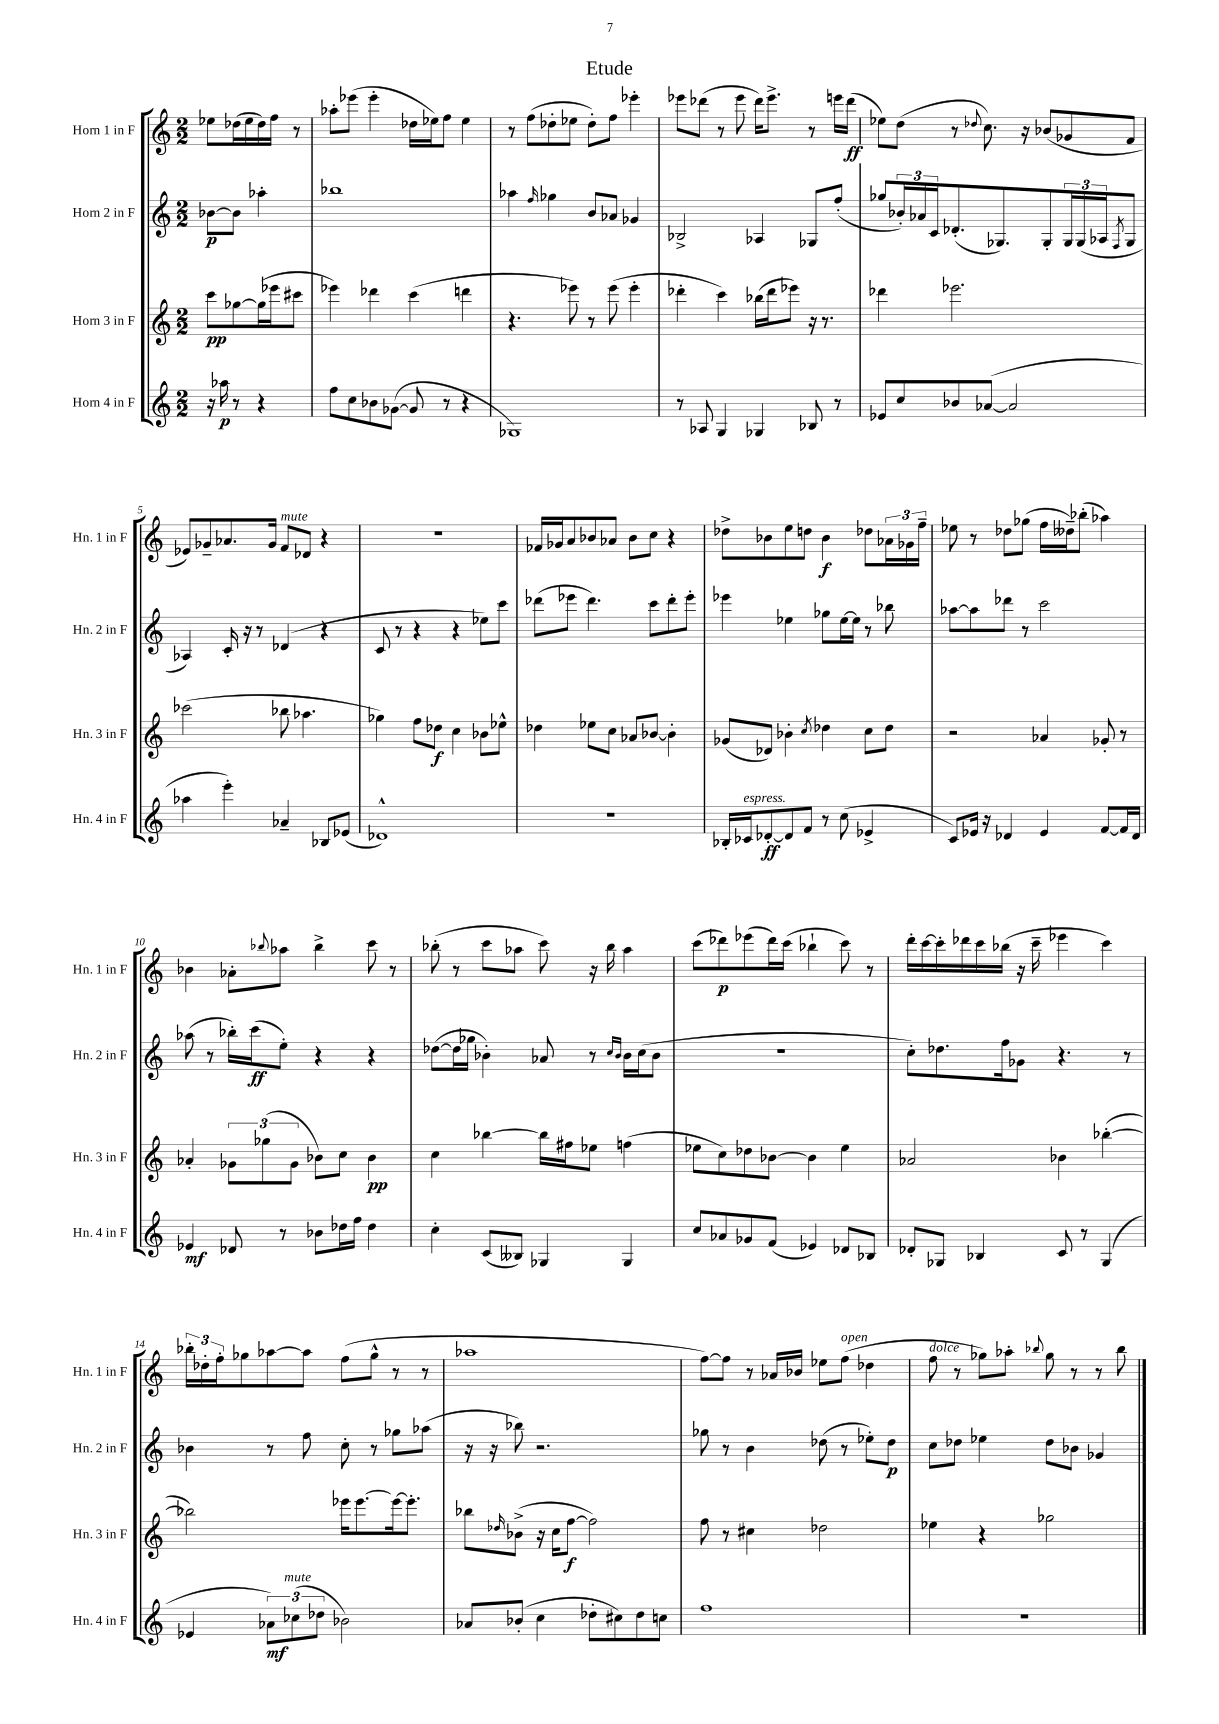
\header { title = "Etude" }
<<
\new StaffGroup <<
\new Staff = "s0" \with { instrumentName = "Horn 1 in F" shortInstrumentName = "Hn. 1 in F" } {
    \clef treble \key c \major \numericTimeSignature \time 2/2 \partial 2
    ees''8 des''16( ees''16 des''16) f''16 r8 |
    aes''8-. ees'''8( ees'''4-. des''16 ees''16) f''8 ees''4 |
    r8 f''8( des''8-. ees''8 des''8-.) f''8 ees'''4-. |
    ees'''8 des'''8( r8 ees'''8 des'''16) ees'''8.-> r8 e'''16 des'''16\ff( |
    ees''8) d''8( r8 \appoggiatura { des''8 } c''8.) r16 bes'8( ges'8 f'8 |
    ees'8) ges'8-- aes'8. ges'16 f'8^\markup { \italic "mute" } des'8 r4 |
    R1 |
    fes'16 ges'16 a'8 bes'8 aes'8 bes'8 c''8 r4 |
    des''8-> bes'8 e''8 d''8 bes'4\f des''8 \tuplet 3/2 { aes'16 ges'16 f''16-- } |
    ees''8 r8 des''8 ges''8( f''16 deses''16--) bes''8-.( aes''4) |
    bes'4 aes'8-. \appoggiatura { bes''8 } aes''8 bes''4-> c'''8 r8 |
    bes''8-.( r8 c'''8 aes''8 c'''8) r16 bes''16 aes''4 |
    c'''8( des'''8\p) ees'''8( des'''16) c'''16( bes''4-! c'''8) r8 |
    d'''16-. c'''16~ c'''16-. des'''16 c'''16 bes''16( r16 c'''16-- ees'''4 c'''4) |
    \tuplet 3/2 { bes''16-. des''16-. f''16-. } ges''8 aes''8~ aes''8 f''8( ges''8-^ r8 r8 |
    aes''1 |
    f''8~) f''8 r8 aes'16 bes'16 ees''8 f''8^\markup { \italic "open" }( des''4 |
    f''8^\markup { \italic "dolce" } r8 ges''8) aes''8-. \appoggiatura { bes''8 } ges''8 r8 r8 bes''8 \bar "|." |
}
\new Staff = "s1" \with { instrumentName = "Horn 2 in F" shortInstrumentName = "Hn. 2 in F" } {
    \clef treble \key c \major \numericTimeSignature \time 2/2 \partial 2
    bes'8~\p bes'8 aes''4-. |
    bes''1 |
    aes''4 \grace { f''16 } ges''4 b'8 aes'8 ges'4 |
    bes2-> aes4 ges8 f''8-.( |
    ges''8 \tuplet 3/2 { bes'16-.) aes'16 c'16 } des'8.-.( ges8.) ges8-. \tuplet 3/2 { ges16 ges16( aes16 } \acciaccatura { f8 } ges8 |
    aes4) c'16-. r16 r8 des'4( r4 |
    c'8 r8 r4 r4 ees''8) c'''8 |
    des'''8( ees'''8 des'''4.) c'''8 des'''8-. ees'''8-. |
    ees'''4 ees''4 ges''8 ees''16~ ees''16 r8 bes''8 |
    aes''8~ aes''8 des'''8 r8 c'''2 |
    aes''8( r8 bes''16-.) c'''16\ff( e''8-.) r4 r4 |
    des''8~( des''16 ges''16 bes'4-.) aes'8 r8 \grace { c''16 bes'16 } bes'16 c''16( bes'8 |
    R1 |
    c''8-.) des''8. f''16 ges'8 r4. r8 |
    bes'4 r8 f''8 c''8-. r8 ges''8 aes''8( |
    r16 r16 bes''8) r2. |
    ges''8 r8 b'4 des''8( r8 ees''8-.) des''8\p |
    c''8 des''8 ees''4 des''8 bes'8 ges'4 \bar "|." |
}
\new Staff = "s2" \with { instrumentName = "Horn 3 in F" shortInstrumentName = "Hn. 3 in F" } {
    \clef treble \key c \major \numericTimeSignature \time 2/2 \partial 2
    c'''8\pp ges''8~ ges''16( ees'''16 cis'''8 |
    ees'''4) des'''4 c'''4( d'''4 |
    r4. ees'''8) r8 ees'''8( ees'''4-. |
    des'''4-. c'''4) bes''16( des'''16 ees'''8) r16 r8. |
    des'''4 ees'''2. |
    ces'''2( bes''8 aes''4. |
    ges''4) f''8 des''8\f c''4 bes'8 ees''8-^ |
    des''4 ees''8 c''8 aes'8 bes'8~ bes'4-. |
    ges'8( des'8) bes'4-. \acciaccatura { c''8 } des''4 c''8 des''8 |
    r2 aes'4 ges'8-. r8 |
    aes'4-. \tuplet 3/2 { ges'8 ges''8( ges'8 } bes'8) c''8 bes'4\pp |
    c''4 bes''4~ bes''16 fis''16 ees''8 f''4( |
    ees''8 c''8) des''8 bes'8~ bes'4 ees''4 |
    aes'2 bes'4 bes''4~-.( |
    bes''2) ees'''16 ees'''8.~ ees'''16~ ees'''8.-. |
    bes''8 \grace { des''16 } bes'8->( r16 c''16 f''8~\f f''2) |
    f''8 r8 cis''4 des''2 |
    ees''4 r4 ges''2 \bar "|." |
}
\new Staff = "s3" \with { instrumentName = "Horn 4 in F" shortInstrumentName = "Hn. 4 in F" } {
    \clef treble \key c \major \numericTimeSignature \time 2/2 \partial 2
    r16 aes''16\p r8 r4 |
    f''8 c''8 bes'8 ges'8~( ges'8 r8 r4 |
    ges1) |
    r8 aes8 g4 ges4 bes8 r8 |
    ees'8 c''8 bes'8 aes'8~( aes'2 |
    aes''4 e'''4-.) aes'4-- bes8 ees'8( |
    des'1-^) |
    R1 |
    bes16-. ces'16^\markup { \italic "espress." } des'8~-.\ff des'8 f'8 r8 c''8( ees'4-> |
    c'8) ees'16 r16 des'4 ees'4 f'8~ f'16 des'16 |
    ees'4\mf des'8 r8 bes'8 des''16 f''16 des''4 |
    c''4-. c'8( beses8) ges4 ges4 |
    c''8 aes'8 ges'8 f'8( ees'4) des'8 bes8 |
    des'8-. ges8 bes4 c'8 r8 ges4( |
    ees'4 \tuplet 3/2 { aes'8\mf) ces''8^\markup { \italic "mute" }( des''8 } bes'2) |
    aes'8 bes'8-.( c''4 des''8-. cis''8) des''8 c''8 |
    f''1 |
    r1 \bar "|." |
}
>>
>>
